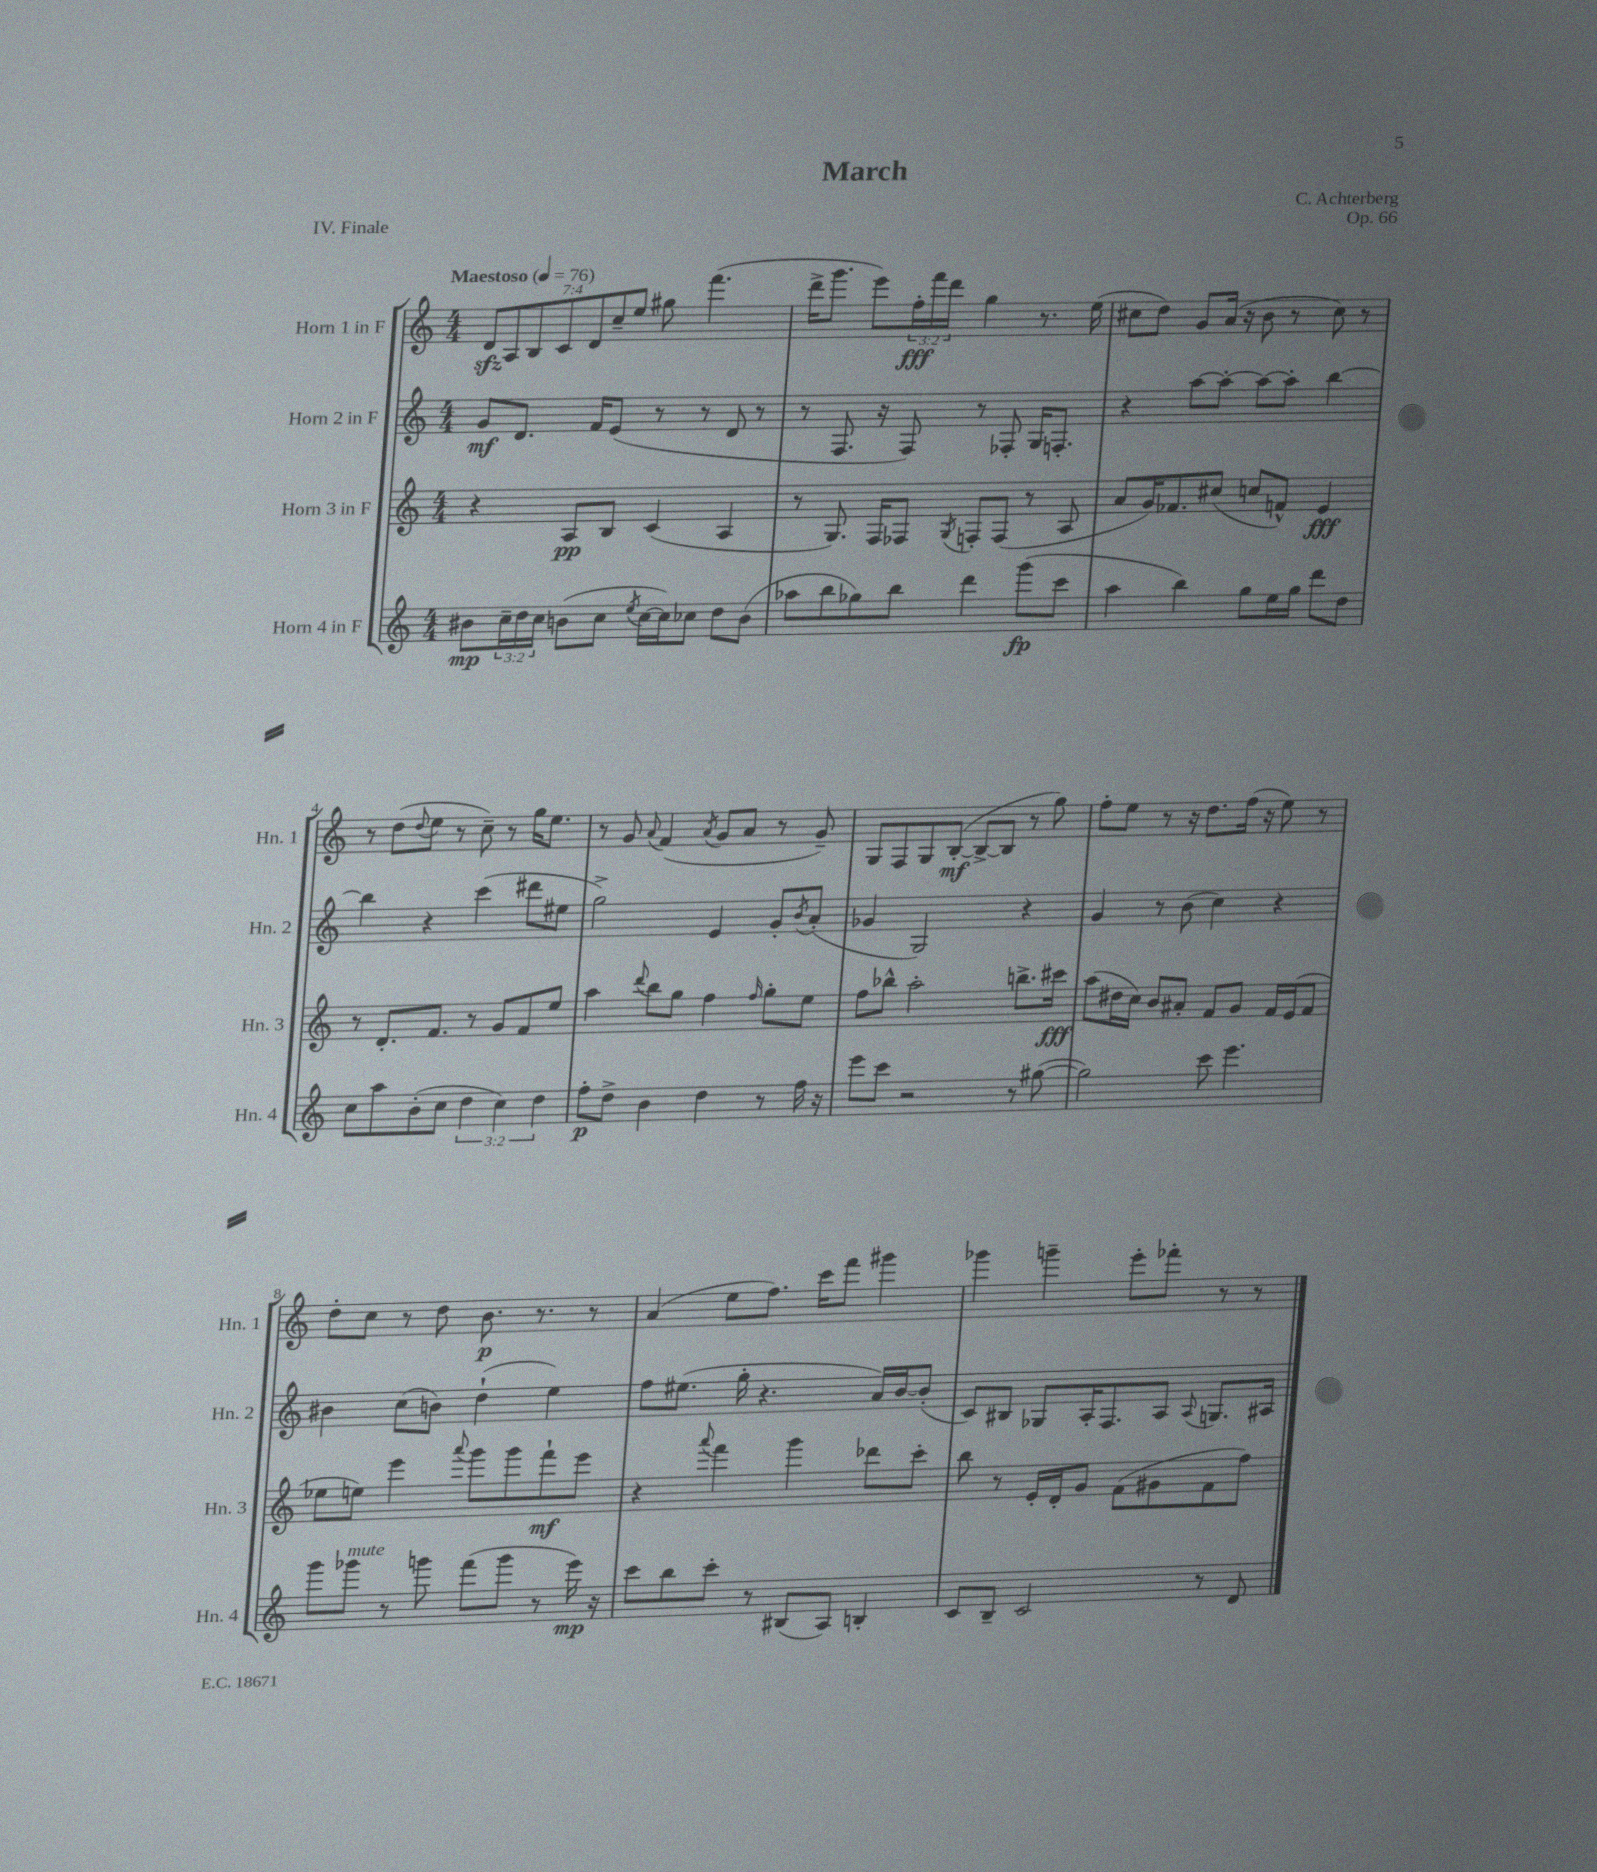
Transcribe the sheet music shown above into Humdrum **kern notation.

**kern	**kern	**kern	**kern
*staff4	*staff3	*staff2	*staff1
*clefG2	*clefG2	*clefG2	*clefG2
*k[]	*k[]	*k[]	*k[]
*M4/4	*M4/4	*M4/4	*M4/4
*MM76	*MM76	*MM76	*MM76
8b#	4r	8g	14d
.	.	.	14A
24cc~	.	8.d	.
.	.	.	14B
24dd	.	.	.
24cc	.	.	.
.	.	.	14c
(8b	8A	.	.
.	.	.	14d
.	.	16f	.
.	.	.	14cc~
8cc	8B	(8e	.
.	.	.	14ee
8qee	.	.	.
[16cc	(4c	8r	8gg#
16cc])	.	.	.
8cc-	.	8r	(4.fff
8dd	4A	8d	.
(8b	.	8r	.
=	=	=	=
8aa-	8r	8r	16ddd^
.	.	.	8.ggg
8bb	8.G)	8.F	.
8gg-)	.	.	8eee)
.	16F	16r	.
8bb	8F-	8F)	24ff'
.	.	.	24fff
.	.	.	24ddd
.	8qG	.	.
4ddd	8F'	8r	4gg
.	(8F	8F-'	.
(8ggg	8r	16G	8.r
.	.	8.F'	.
8ccc	8A	.	.
.	.	.	(16ee
=	=	=	=
4aa	8a	4r	8cc#
.	16g)	.	8dd)
.	8.f-	.	.
4bb)	.	[8aa	8g
.	(8cc#	8aa'_	(16a
.	.	.	16r
8gg	8cc	8aa_	8b
16ee	8f^^)	8aa']	8r
16gg	.	.	.
8ddd	4e	[4bb	8cc#)
8dd	.	.	8r
=	=	=	=
8cc	8r	4bb]	8r
8aa	8.d'	.	(8dd
.	.	.	8qqdd
(8b'	.	4r	8ee
.	8.f	.	.
8cc	.	.	8r
6dd	8r	(4ccc	8cc~)
.	8g	.	8r
6cc)	.	.	.
.	8f	8ddd#	16gg
.	.	.	8.ee
6dd	.	.	.
.	8ee	8ee#	.
=	=	=	=
8ff'	4aa	2gg^)	8r
8dd^	.	.	8g
.	8qqddd	.	8qqa
4b	8bb	.	(4f
.	8gg	.	.
.	.	.	8qa
4dd	4ff	4e	8g
.	.	.	8a
.	16qqff	.	.
8r	8gg'	8g'	8r
.	.	8qb	.
16ff	8ee	(8a'	8g~)
16r	.	.	.
=	=	=	=
8eee	8ff	4g-	8G
8ccc	8bb-^^	.	8F
2r	2aa'	2G)	8G
.	.	.	([8B'
.	.	.	8B^_
.	.	.	8B]
8r	8.bb^	4r	8r
([8gg#	.	.	8gg)
.	16ccc#	.	.
=	=	=	=
2gg#])	(8aa	4g	8ff'
.	16dd#	.	8ee
.	16cc)	.	.
.	8b	8r	8r
.	8a#'	(8b	16r
.	.	.	8.dd
8ccc	8f	4cc)	.
4.eee	8g	.	(16ff
.	.	.	16r
.	16f	4r	8ee)
.	(16e	.	.
.	8f	.	8r
=	=	=	=
8ggg	8ee-	4b#	8dd'
8ggg-	8ee)	.	8cc
8r	4eee	(8cc	8r
8ggg	.	8b)	8dd
.	8qqaaa	.	.
(8fff	8ggg	(4dd`	8.b
8ggg	8ggg	.	.
.	.	.	8.r
8r	8fff`	4ee)	.
16eee)	8eee	.	8r
16r	.	.	.
=	=	=	=
8ccc	4r	8ff	(4a
8bb	.	(8.ee#	.
.	8qqaaa	.	.
8ccc'	4fff	.	8ee
.	.	16gg'	.
8r	.	4.r	8.ff)
(8B#	4ggg	.	.
.	.	.	16ccc
8A)	.	.	8fff
4B'	8ddd-	16a)	4ggg#
.	.	[16b	.
.	8ccc'	(8b']	.
=	=	=	=
8c	8bb	8c)	4ggg-
8B~	8r	8B#	.
2c	16e'	8G-	4ggg~
.	16d'	.	.
.	8g	16A'	.
.	.	8.F	.
.	(8f	.	8eee'
.	8g#	8A	8fff-'
.	.	8qqA	.
8r	8f	8.G	8r
8d	8ff)	.	8r
.	.	16A#	.
==	==	==	==
*-	*-	*-	*-
